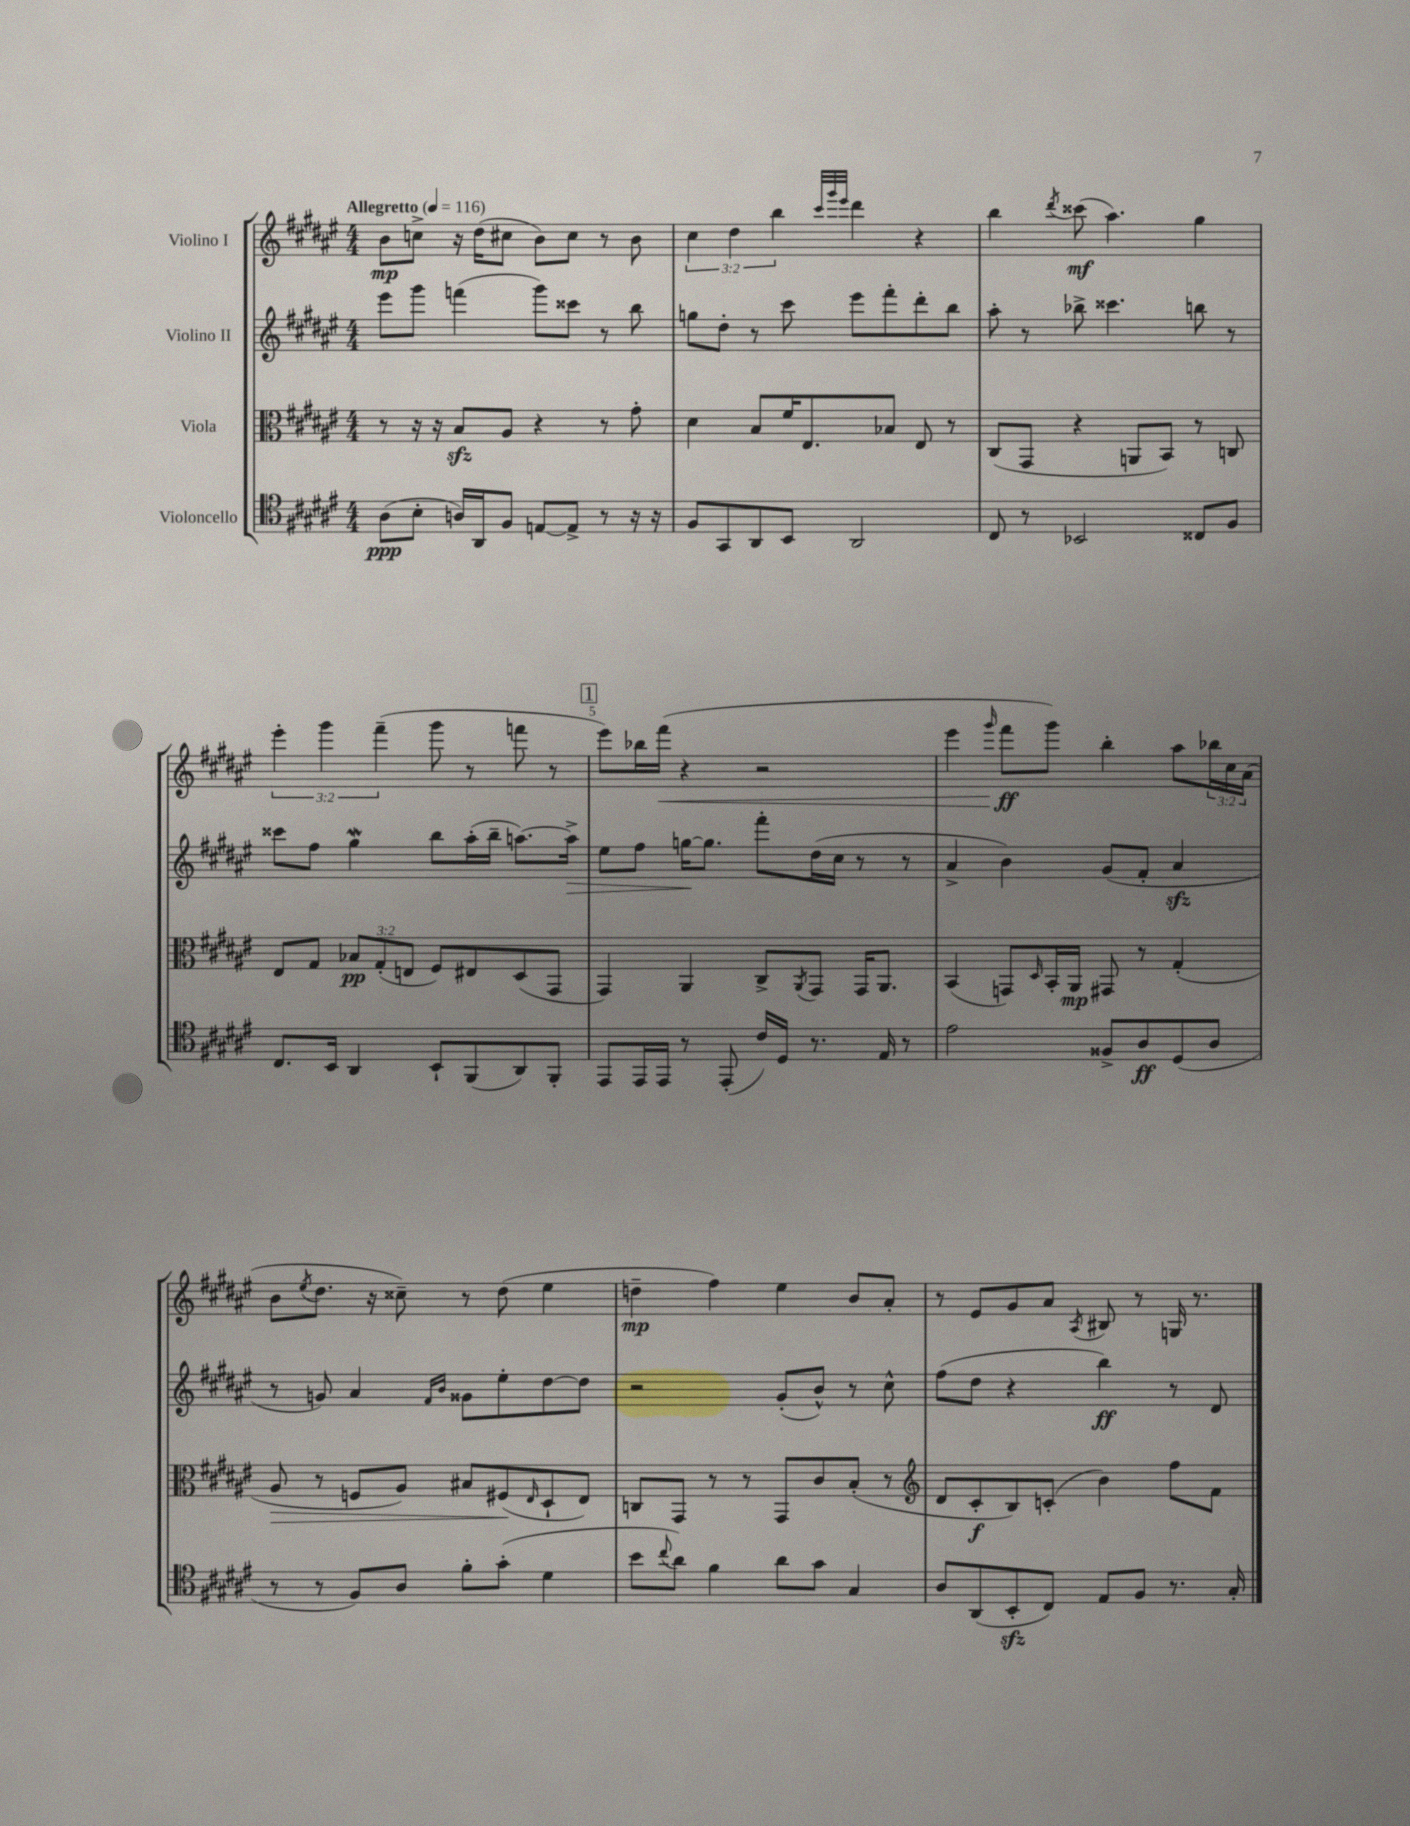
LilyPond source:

<<
\new StaffGroup <<
\new Staff = "s0" \with { instrumentName = "Violino I" } {
    \clef treble \key fis \major \numericTimeSignature \time 4/4 \override Staff.TupletNumber.text = #tuplet-number::calc-fraction-text \tempo "Allegretto" 4 = 116
    b'8\mp c''8-> r16 dis''16( cis''8 b'8) cis''8 r8 b'8 |
    \tuplet 3/2 { cis''4 dis''4 b''4 } \grace { cis'''32 gis'''32 eis'''32 } dis'''4 r4 |
    b''4 \acciaccatura { dis'''8 } cisis'''8\mf( ais''4.) gis''4 |
    \tuplet 3/2 { eis'''4-. gis'''4 fis'''4--( } gis'''8 r8 f'''8 r8 |
    \mark \markup { \box "1" } eis'''8) bes''16 fis'''16\<( r4 r2 |
    eis'''4 \grace { gis'''16 } fis'''8\ff\! gis'''8) b''4-. ais''8 \tuplet 3/2 { bes''16 cis''16 ais'16( } |
    b'8 \acciaccatura { eis''8 } dis''8. r16 cisis''8--) r8 dis''8( eis''4 |
    d''4--\mp fis''4) eis''4 b'8 ais'8-. |
    r8 eis'8 gis'8 ais'8 \acciaccatura { ais8 } bis8 r8 g16 r8. \bar "|." |
}
\new Staff = "s1" \with { instrumentName = "Violino II" } {
    \clef treble \key fis \major \numericTimeSignature \time 4/4
    eis'''8 gis'''8 f'''4( gis'''8) cisis'''8 r8 b''8 |
    g''8 dis''8-. r8 cis'''8 eis'''8 fis'''8-. dis'''8-. b''8 |
    ais''8-. r8 bes''8-> cisis'''4. b''8 r8 |
    cisis'''8 fis''8 gis''4\mordent b''8 ais''16-.( b''16-- a''8.~) a''16->\> |
    \mark \markup { \box "1" } eis''8 fis''8 g''16~\! g''8. fis'''8-. dis''16( cis''16 r8 r8 |
    ais'4-> b'4) gis'8( fis'8-. ais'4\sfz |
    r8 g'8) ais'4 \grace { fis'16 b'16 } gisis'8 eis''8-. dis''8~ dis''8 |
    r2 gis'8-.( b'8-^) r8 cis''8-^ |
    fis''8( dis''8 r4 b''4\ff) r8 dis'8 \bar "|." |
}
\new Staff = "s2" \with { instrumentName = "Viola" } {
    \clef alto \key fis \major \numericTimeSignature \time 4/4 \override Staff.TupletNumber.text = #tuplet-number::calc-fraction-text
    r8 r16 r16 b8\sfz ais8 r4 r8 gis'8-. |
    dis'4 b8 fis'16 eis8. bes8 eis8 r8 |
    cis8( gis,8 r4 a,8 b,8) r8 c8 |
    eis8 gis8 \tuplet 3/2 { bes8\pp gis8-.( e8 } fis8) eis8 dis8( gis,8 |
    \mark \markup { \box "1" } gis,4) ais,4 cis8-> \acciaccatura { ais,8 } gis,8 gis,16 ais,8. |
    b,4( g,8) \grace { dis16 } b,16-. ais,16\mp gis,8 r8 gis4-.( |
    ais8\> r8 f8 ais8) bis8 fis8\!( \grace { eis16 } dis8-! eis8) |
    c8 gis,8 r8 r8 gis,8 cis'8 b8-.( r8 |
    \clef treble dis'8 cis'8-.\f b8) c'8-.( b'4) fis''8 fis'8 \bar "|." |
}
\new Staff = "s3" \with { instrumentName = "Violoncello" } {
    \clef tenor \key fis \major \numericTimeSignature \time 4/4
    ais8\ppp( b8-. a16) ais,16 fis8 e8~ e8-> r8 r16 r16 |
    fis8 gis,8 ais,8 b,8 ais,2 |
    cis8 r8 bes,2 cisis8 fis8 |
    cis8. b,16 ais,4 b,8-! fis,8( ais,8) fis,8-. |
    \mark \markup { \box "1" } eis,8 eis,16 eis,16 r8 eis,8-.( cis'16) dis16 r8. eis16 r8 |
    eis'2 fisis8-> ais8\ff dis8( ais8 |
    r8 r8 fis8) ais8 fis'8-. gis'8-.( dis'4 |
    b'8 \appoggiatura { cis''8 } ais'8) fis'4 ais'8 gis'8 gis4 |
    ais8 ais,8( b,8-.\sfz cis8) eis8 fis8 r8. gis16-. \bar "|." |
}
>>
>>
\layout { \context { \Score \override BarNumber.break-visibility = ##(#f #t #t) barNumberVisibility = #(every-nth-bar-number-visible 5) } }
